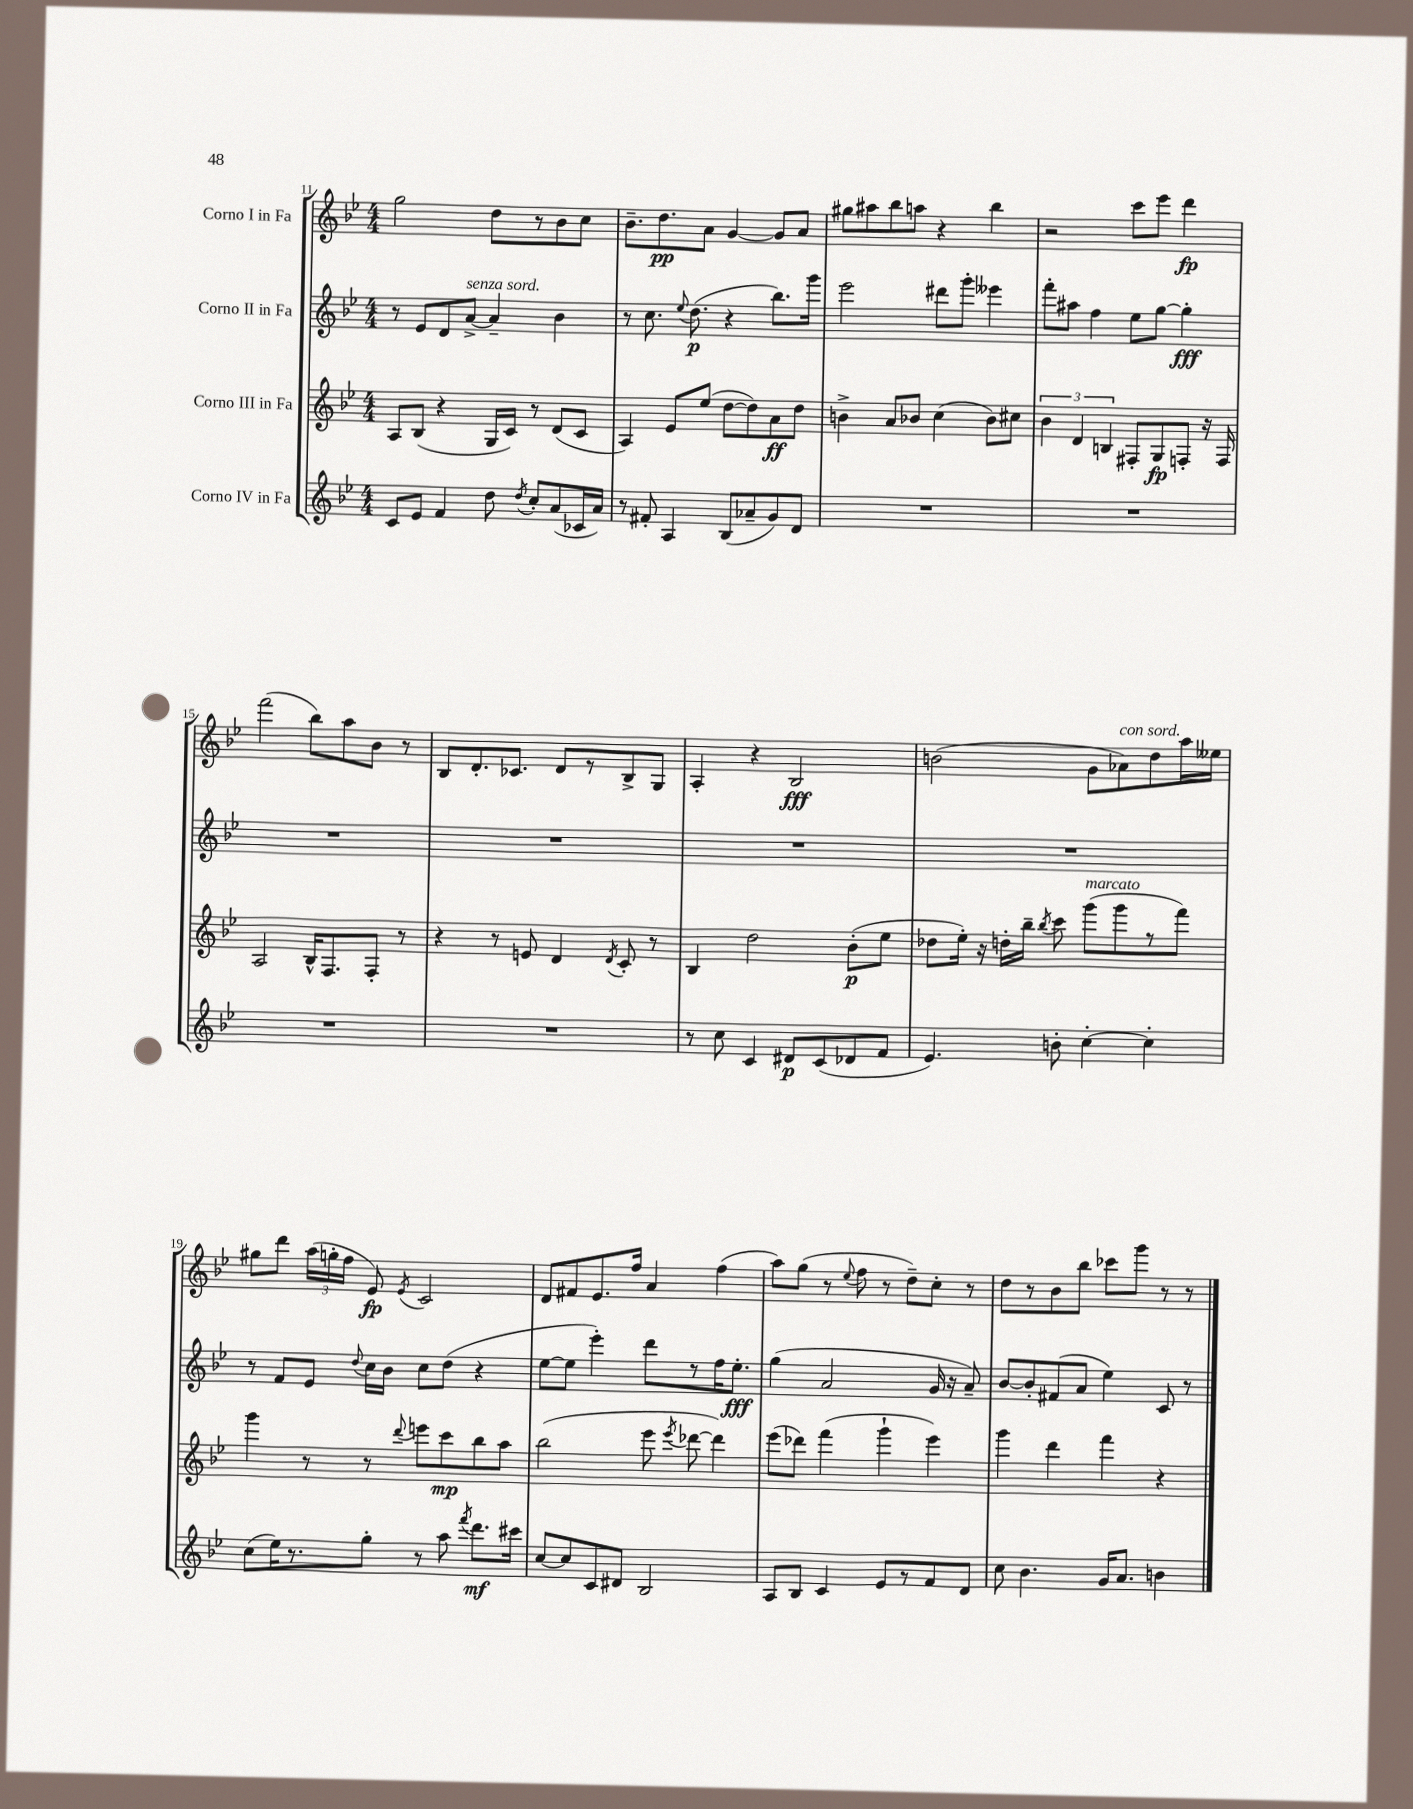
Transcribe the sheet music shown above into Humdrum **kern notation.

**kern	**kern	**kern	**kern
*staff4	*staff3	*staff2	*staff1
*clefG2	*clefG2	*clefG2	*clefG2
*k[b-e-]	*k[b-e-]	*k[b-e-]	*k[b-e-]
*M4/4	*M4/4	*M4/4	*M4/4
8c	8A	8r	2gg
8e-	(8B-	8e-	.
4f	4r	8d	.
.	.	[8a^	.
8dd	16G	4a~]	8dd
.	16c)	.	.
8qdd	.	.	.
8cc'	8r	.	8r
(8a	(8d	4b-	8b-
16c-	8c	.	8cc
16a)	.	.	.
=	=	=	=
8r	4A)	8r	8.b-~
8f#'	.	8.cc	.
.	.	.	8.dd
4A	8e-	.	.
.	.	8qqee-	.
.	.	(8.dd	.
.	(8ee-	.	8a
(8B-	[8dd	4r	[4g
8a-~	8dd])	.	.
8g)	8a	8.bb-)	8g]
8d	8dd	.	8a
.	.	16ggg	.
=	=	=	=
1r	4b^	2eee-	8gg#
.	.	.	8aa#
.	8a	.	8bb-
.	8b-	.	8aa
.	(4cc	8ddd#	4r
.	.	8ggg'	.
.	8b-)	4eee--	4bb-
.	8cc#	.	.
=	=	=	=
1r	6b-	8fff'	2r
.	.	8aa#	.
.	6d	.	.
.	.	4ff	.
.	6B	.	.
.	8F#'	8ee-	8ccc
.	8G	[8gg	8eee-
.	8F'	4gg']	4ddd
.	16r	.	.
.	16F	.	.
=	=	=	=
1r	2A	1r	(2fff
.	16B-^^	.	8bb-)
.	8.F	.	.
.	.	.	8aa
.	8F'	.	8b-
.	8r	.	8r
=	=	=	=
1r	4r	1r	8B-
.	.	.	8.d'
.	8r	.	.
.	.	.	8.c-
.	8e	.	.
.	4d	.	8d
.	.	.	8r
.	8qd	.	.
.	8c'	.	8B-^
.	8r	.	8G
=	=	=	=
8r	4B-	1r	4A'
8cc	.	.	.
4c	2dd	.	4r
8d#	.	.	2B-
(8c	.	.	.
8d-	(8b-'	.	.
8f	8ee-	.	.
=	=	=	=
4.e-)	8dd-	1r	(2b
.	16ee-')	.	.
.	16r	.	.
.	16dd'	.	.
.	16bb-~	.	.
.	8qbb-	.	.
8b'	8ccc	.	.
[4cc'	(8ggg	.	8g
.	8ggg	.	8a-)
4cc']	8r	.	8dd
.	8fff)	.	16aa
.	.	.	16ee--
=	=	=	=
(8cc	4ggg	8r	8gg#
16ee-)	.	8f	8ddd
8.r	.	.	.
.	8r	8e-	(24aa
.	.	.	24gg'
.	.	.	24ff
.	.	8qqdd	.
8gg'	8r	16cc	8e-)
.	.	16b-	.
.	8qqddd	.	8qe-
8r	8eee	8cc	2c
8aa	8ccc	(8dd	.
8qfff	.	.	.
8.ddd	8bb-	4r	.
.	8aa	.	.
16ccc#	.	.	.
=	=	=	=
[8cc	(2bb-	[8ee-	8d
8cc]	.	8ee-]	8f#
8c	.	4eee-')	8.e-
8d#	.	.	.
.	.	.	16ff
2B-	8eee-	8ddd	4a
.	8qeee-	.	.
.	[8ddd-	8r	.
.	4ddd-])	16ff	(4ff
.	.	8.ee-'	.
=	=	=	=
8A	(8eee-	(4gg	8aa)
8B-	8ddd-)	.	(8gg
4c	(4fff	2a	8r
.	.	.	8qqee-
.	.	.	8ff
8e-	4ggg`	.	8r
8r	.	.	8dd~)
8f	4eee-)	16g	8cc'
.	.	16r	.
8d	.	8a~)	8r
=	=	=	=
8cc	4ggg	[8b-	8dd
4.b-	.	8b-']	8r
.	4ddd	(8f#	8b-
.	.	8a	8bb-
16g	4fff	4ee-)	8ccc-
8.a	.	.	.
.	.	.	8ggg
4b	4r	8c	8r
.	.	8r	8r
==	==	==	==
*-	*-	*-	*-
